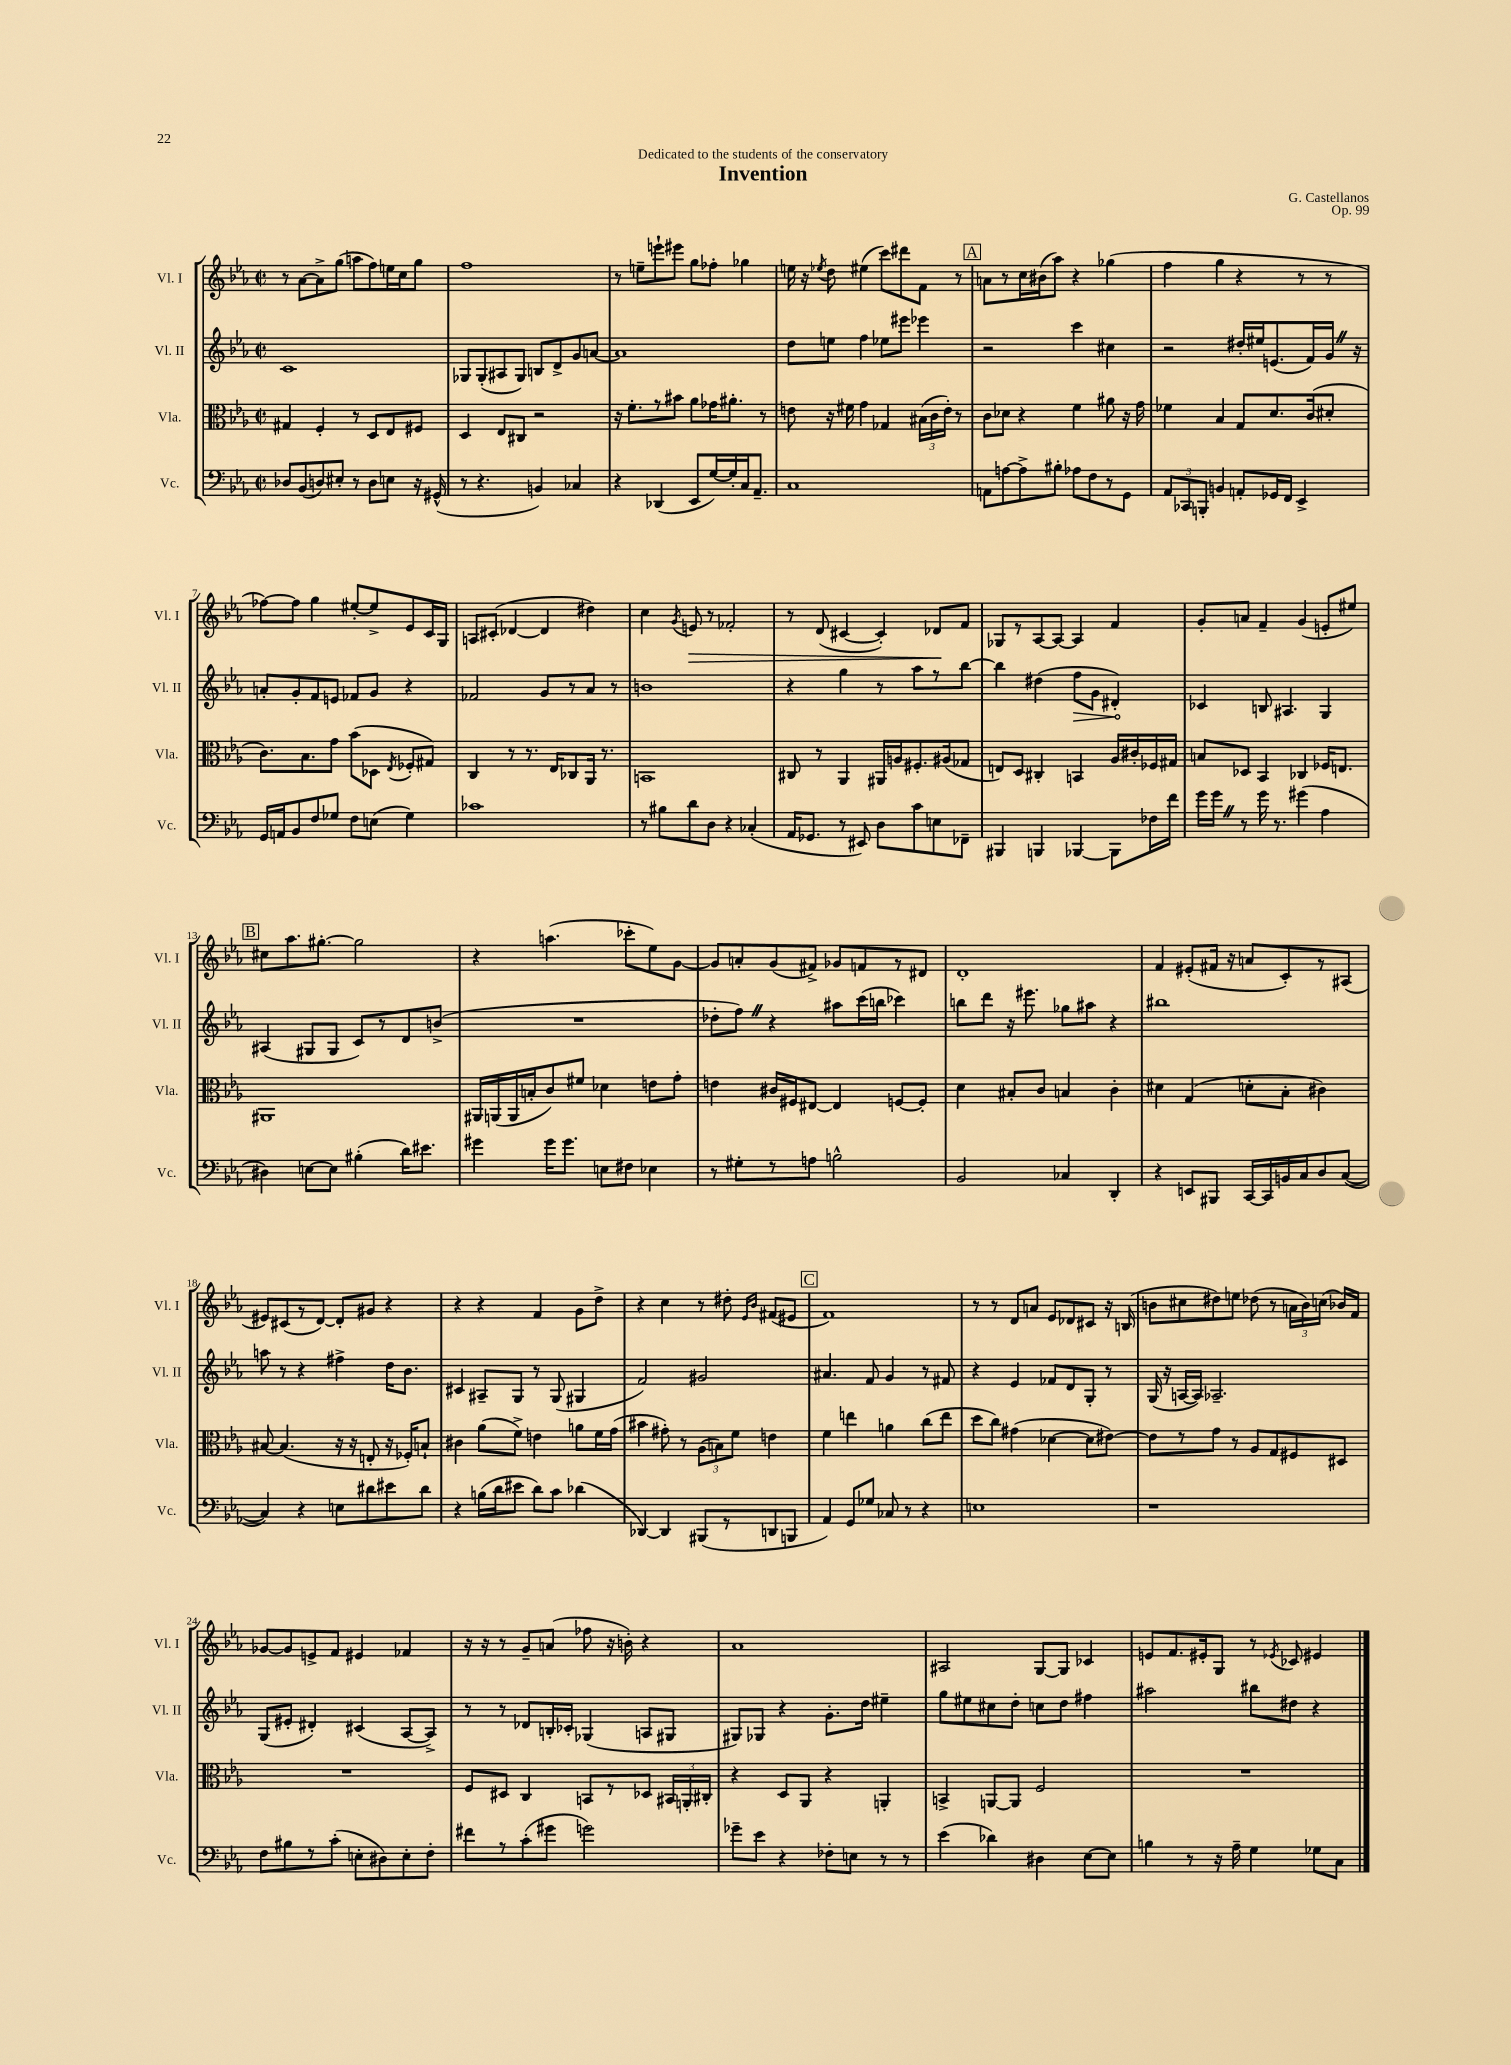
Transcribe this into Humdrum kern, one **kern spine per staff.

**kern	**kern	**kern	**dynam	**kern	**dynam
*part4	*part3	*part2	*part2	*part1	*part1
*staff4	*staff3	*staff2	*staff2	*staff1	*staff1
*I"Vc.	*I"Vla.	*I"Vl. II	*	*I"Vl. I	*
*I'Vc.	*I'Vla.	*I'Vl. II	*	*I'Vl. I	*
*clefF4	*clefC3	*clefG2	*	*clefG2	*
*k[b-e-a-]	*k[b-e-a-]	*k[b-e-a-]	*	*k[b-e-a-]	*
*M2/2	*M2/2	*M2/2	*	*M2/2	*
*met(c|)	*met(c|)	*met(c|)	*	*met(c|)	*
=1	=1	=1	=1	=1	=1
8D-X/L	4G#X/	1c	.	8r	.
(8BB-/	.	.	.	[8a-\L	.
8Dn/)	4F'/	.	.	8a-^\]	.
8E#X'/J	.	.	.	(8gg\J	.
8r	8r	.	.	8aan\L	.
8D\L	8D/L	.	.	8ff\)	.
8En\J	8E-/	.	.	16een\L	.
.	.	.	.	16cc\J	.
16r	8F#X/J	.	.	8gg\J	.
(16GG#X^^/	.	.	.	.	.
=2	=2	=2	=2	=2	=2
8r	4D/	8G-X/L	.	1ff	.
4.r	.	(8G-'/	.	.	.
.	8E-/L	8A#X/	.	.	.
.	8C#X/J	8G-/J)	.	.	.
4BBn/)	2r	8Bn/L	.	.	.
.	.	8d^/	.	.	.
4C-X/	.	8g/	.	.	.
.	.	[8an/J	.	.	.
=3	=3	=3	=3	=3	=3
4r	16r	1a]	.	8r	.
.	8.f'\L	.	.	.	.
.	.	.	.	8een~\L	.
(4DD-X/	8r	.	.	8eeen`\	.
.	8b#X\J	.	.	8eee#X\J	.
8EE-/L	8a-\L	.	.	8gg\L	.
[16G/L)	16g-X\K	.	.	8ff-X'\J	.
16G'/]	8.a#X'\J	.	.	.	.
16C/J	.	.	.	4gg-X\	.
8.AA-~/J	.	.	.	.	.
.	8r	.	.	.	.
=4	=4	=4	=4	=4	=4
1C	8en\	8dd\L	.	16een\	.
.	.	.	.	16r	.
.	.	.	.	8qee-X/	.
.	16r	8een\J	.	8dd\	.
.	16f#X\	.	.	.	.
.	4g\	4ff\	.	(4ee#X\	.
.	4G-X/	8ee-X\L	.	8ccc\L)	.
.	.	8eee#X\J	.	8ddd#X\	.
.	(24B#X\LL	4eee-X\	.	8f\J	.
.	24c\	.	.	.	.
.	24e'\JJ)	.	.	.	.
.	8r	.	.	8r	.
!!LO:REH:place=s1:t=A
=5	=5	=5	=5	=5	=5
8AAn\L	8c\L	2r	.	8an\L	.
[8An\	8d-X\J	.	.	8r	.
8A^\]	4r	.	.	16cc\L	.
.	.	.	.	(16b#X\J	.
8B#X'\J	.	.	.	8aa-\J)	.
8A-X\L	4f\	4ccc\	.	4r	.
8F\	.	.	.	.	.
8r	8a#X\	4cc#X\	.	(4gg-X\	.
8GG\J	16r	.	.	.	.
.	16g\	.	.	.	.
=6	=6	=6	=6	=6	=6
12AA-/L	4f-X\	2r	.	4ff\	.
12CC-X/	.	.	.	.	.
12BBBn'/J	.	.	.	.	.
4BBn/	4B-/	.	.	4gg\	.
8AAn'/L	8G/L	16dd#X'/LL	.	4r	.
.	.	16ee#X/J	.	.	.
16GG-X/L	8.d/	(8.en/	.	.	.
16FF/JJ	.	.	.	.	.
4EE-^/	.	.	.	8r	.
.	(16c/k	16f/L)	.	.	.
.	8d#X'/J	16gZ/JJ	.	8r	.
.	.	16r	.	.	.
!!LO:LB:g=z
=7	=7	=7	=7	=7	=7
16GG/LL	8.c\L)	8an'/L	.	[8ff-X\L)	.
16AAn/J	.	.	.	.	.
8BB-/	.	8g'/	.	8ff-\J]	.
.	8.B-\	.	.	.	.
8F/	.	8f/	.	4gg\	.
8G-X/J	8g\J	8en/J	.	.	.
8F\L	(8b-\L	8f-X/L	.	[8ee#X'/L	.
(8En\J	8D-X\J	8g/J	.	8ee#^/]	.
.	8qE-/	.	.	.	.
4G-\)	8F-X'/L	4r	.	8e-/	.
.	8G#X/J)	.	.	16c/L	.
.	.	.	.	16G/JJ	.
=8	=8	=8	=8	=8	=8
1c-X	4C/	2f-X/	.	8An/L	.
.	.	.	.	(8c#X'/J	.
.	8r	.	.	[4d-X/	.
.	8.r	.	.	.	.
.	.	8g/L	.	4d-/]	.
.	16E-/KL	.	.	.	.
.	8C-X/	8r	.	.	.
.	16AA-/Jk	8a-/J	.	4dd#X\)	.
.	8.r	.	.	.	.
.	.	8r	.	.	.
=9	=9	=9	=9	=9	=9
8r	1BBn	1bn	.	4cc\	.
8B#X\L	.	.	.	.	.
.	.	.	.	8qg/	.
!	!	!	!	!	!LO:HP:b
8d\	.	.	.	8en/	>
8D\J	.	.	.	8r	.
4r	.	.	.	2f-X'/	.
(4C-X'/	.	.	.	.	.
=10	=10	=10	=10	=10	=10
16AA-/KL	8C#X/	4r	.	8r	.
8.GG-X/J	.	.	.	.	.
.	8r	.	.	(8d/	.
8r	4AA-/	4gg\	.	[4c#X/	.
8EE#X/)	.	.	.	.	.
8D\L	16AA#X/LL	8r	.	4c#'/])	.
.	16An/J	.	.	.	.
8c\	8.F#X'/	8aa-\L	.	.	.
8En\	.	8r	.	8d-X/L	.
.	(16A#X/k	.	.	.	.
8FF-X~\J	8G-X/J	[8bb-\J	.	8f/J	]
=11	=11	=11	=11	=11	=11
4BBB#X/	8En/L)	4bb-\]	.	8G-X/L	.
.	8D/J	.	.	8r	.
4BBBn/	4C#X'/	(4dd#X\	.	[8A-/	.
.	.	.	.	8A-/J_	.
!	!	!	!LO:HP:b	!	!
[4BBB-X/	4BBn/	8ff\L	>	4A-/]	.
.	.	8g\J	.	.	.
8BBB-\L]	16A-/LL	4d#X'/)	.	4f/	.
.	16c#X'/	.	.	.	.
16F-X\L	16F-X/	.	.	.	.
16f\JJ	16G#X/JJ	.	.	.	.
.	.	.	]	.	.
=12	=12	=12	=12	=12	=12
16g\LL	8Bn/L	4c-X/	.	8g'/L	.
16gZ\JJ	.	.	.	.	.
8r	8D-X/J	.	.	8an/J	.
16g\	4BB-/	8Bn/	.	4f~/	.
8.r	.	.	.	.	.
.	.	4.A#X/	.	.	.
(4g#X\	4C-X/	.	.	(4g/	.
4A-\	16F-X/KL	4G/	.	8en'/L	.
.	8.En/J	.	.	.	.
.	.	.	.	8ee#X/J)	.
!!LO:LB:g=z
!!LO:REH:place=s1:t=B
=13	=13	=13	=13	=13	=13
4D#X\)	1AA#X	(4A#X/	.	8cc#X\L	.
.	.	.	.	8.aa-\	.
[8En\L	.	8G#X/L	.	.	.
.	.	.	.	[8.gg#X'\J	.
8E\J]	.	8G#/J	.	.	.
(4B#X'\	.	8c/L)	.	2gg#\]	.
.	.	8r	.	.	.
16d\KL)	.	8d/	.	.	.
8.e#X\J	.	.	.	.	.
.	.	(8bn^/J	.	.	.
=14	=14	=14	=14	=14	=14
4g#X\	16AA#X/LL	1r	.	4r	.
.	(16AAn/	.	.	.	.
.	16AA/	.	.	.	.
.	16Bn'/J	.	.	.	.
16g#\KL	8c/)	.	.	(4.aan\	.
8.g#\J	.	.	.	.	.
.	8f#X/J	.	.	.	.
8En\L	4d-X\	.	.	.	.
8F#X\J	.	.	.	8ccc-X'\L	.
4E-X\	8en\L	.	.	8ee-\)	.
.	8g'\J	.	.	[8g\J	.
=15	=15	=15	=15	=15	=15
8r	4en\	8dd-X'\L	.	8g/L]	.
8G#X'\L	.	8ffZ\J)	.	8an'/	.
8r	16c#X/LL	4r	.	(8g/	.
.	16F#X/J	.	.	.	.
8An\J	[8E#X/J	.	.	8f#X^/J)	.
2Bn^^\	4E#/]	8aa#X\L	.	8g-X/L	.
.	.	(16ccc\L	.	8fn/	.
.	.	16bbn\JJ	.	.	.
.	[8Fn/L	4ccc-X\)	.	8r	.
.	8F'/J]	.	.	8d#X/J	.
=16	=16	=16	=16	=16	=16
2BB-/	4d\	8bbn\L	.	1d'	.
.	.	8ddd\J	.	.	.
.	8B#X'/L	16r	.	.	.
.	.	8.eee#X\	.	.	.
.	8c/J	.	.	.	.
4C-X/	4Bn/	8gg-X\L	.	.	.
.	.	8aa#X\J	.	.	.
4DD'/	4c'\	4r	.	.	.
=17	=17	=17	=17	=17	=17
4r	4d#X\	1bb#X	.	4f/	.
8EEn/L	(4G/	.	.	(8e#X'/L	.
8BBB#X/J	.	.	.	16f#X/Jk	.
.	.	.	.	16r	.
[16CC/LL	8dn'\L	.	.	8an/L	.
16CC/]	.	.	.	.	.
16BBn/	8B-'\J	.	.	8c'/)	.
16C/J	.	.	.	.	.
8D/	4c#X\)	.	.	8r	.
([8C/J	.	.	.	(8A#X/J	.
!!LO:LB:g=z
=18	=18	=18	=18	=18	=18
4C/])	[8B#X/	8aan\	.	8e#X/L)	.
.	(4.B#/]	8r	.	(8c#X/	.
4r	.	4r	.	8r	.
.	.	.	.	[8d/J)	.
8En\L	16r	4ff#X^\	.	8d'/L]	.
.	16r	.	.	.	.
8d#X\	8En'/	.	.	8g#X/J	.
8e#X\	16r	16dd\KL	.	4r	.
.	16F-X'/KL)	8.b-\J	.	.	.
8d#\J	8Bn`/J	.	.	.	.
=19	=19	=19	=19	=19	=19
4r	4c#X\	4c#X/	.	4r	.
(16Bn\LL	(8a-\L	8A#X~/L	.	4r	.
16d\J	.	.	.	.	.
8e#X\J	8f^\J)	8G/J	.	.	.
8d\L)	4en\	8r	.	4f/	.
8c\J	.	(8G/	.	.	.
(4d-X\	8an\L	4G#X/	.	8g\L	.
.	16f\L	.	.	8dd^\J	.
.	(16g\JJ	.	.	.	.
=20	=20	=20	=20	=20	=20
[4DD-X/)	4b#X\	2f/)	.	4r	.
4DD-/]	8g#X'\)	.	.	4cc\	.
.	8r	.	.	.	.
(8BBB#X/L	(12A-\L	2g#X/	.	8r	.
.	12Bn\)	.	.	.	.
8r	.	.	.	8dd#X'\	.
.	12f\J	.	.	.	.
.	.	.	.	16qqe-/LL	.
.	.	.	.	16qqb-/JJ	.
8DDn/	4en\	.	.	(8f#X/L	.
8BBBn/J	.	.	.	8e#X/J	.
!!LO:REH:place=s1:t=C
=21	=21	=21	=21	=21	=21
4AA-/)	4f\	4.a#X/	.	1f)	.
8GG/L	4een\	.	.	.	.
8G-X/J	.	8f/	.	.	.
8C-X/	4an\	4g/	.	.	.
8r	.	.	.	.	.
4r	(8cc\L	8r	.	.	.
.	8ee\J	8f#X/	.	.	.
=22	=22	=22	=22	=22	=22
1En	8dd\L	4r	.	8r	.
.	8cc\J)	.	.	8r	.
.	(4g#X\	4e-/	.	8d/L	.
.	.	.	.	8an/J	.
.	[4d-X\	8f-X/L	.	8e-/L	.
.	.	8d/	.	8d-X/	.
.	8d-\L]	8G'/J	.	8c#X/J	.
.	[8e#X\J)	8r	.	16r	.
.	.	.	.	(16Bn/	.
=23	=23	=23	=23	=23	=23
1r	8e#\L]	(16G/	.	8bn\L	.
.	.	16r	.	.	.
.	8r	[16An/LL	.	8cc#X\	.
.	.	16A/JJ])	.	.	.
.	8g\J	2.A-X~/	.	8dd#X\)	.
.	8r	.	.	8een\J	.
.	8A-/L	.	.	(8dd-X\	.
.	8G/	.	.	8r	.
.	8F#X/	.	.	24an\LL	.
.	.	.	.	24b\)	.
.	.	.	.	(24ccn\JJ	.
.	8D#X/J	.	.	16b-X/LL)	.
.	.	.	.	16f/JJ	.
!!LO:LB:g=z
=24	=24	=24	=24	=24	=24
8F\L	1r	(8G/L	.	[8g-X/L	.
8B#X\	.	8e#X'/J	.	8g-/]	.
8r	.	4d#X'/)	.	8en^/	.
(8c'\J	.	.	.	8f/J	.
8En'\L	.	(4c#X/	.	4e#X/	.
8D#X\)	.	.	.	.	.
8E'\	.	[8A-/L	.	4f-X/	.
8F'\J	.	8A-^/J])	.	.	.
=25	=25	=25	=25	=25	=25
8f#X\L	8F/L	8r	.	16r	.
.	.	.	.	16r	.
8r	8D#X/J	8r	.	8r	.
(8c'\	4C/	8d-X/L	.	8g~/L	.
8g#X\J	.	16Bn'/L	.	(8an/J	.
.	.	16c-X'/JJ	.	.	.
2gn\)	8BBn/L	(4G-X/	.	8ff-X\	.
.	8r	.	.	16r	.
.	.	.	.	16bn'\)	.
.	8D-X/J	8An/L	.	4r	.
.	24BB#X/LL	8G#X/J	.	.	.
.	24AAn'/	.	.	.	.
.	24C#X'/JJ	.	.	.	.
=26	=26	=26	=26	=26	=26
8g-X~\L	4r	8G#X/L)	.	1a-	.
8e-\J	.	8G-X/J	.	.	.
4r	8D/L	4r	.	.	.
.	8AA-/J	.	.	.	.
8F-X'\L	4r	8.g'\L	.	.	.
8En\J	.	.	.	.	.
.	.	16dd\Jk	.	.	.
8r	4AAn'/	4ee#X~\	.	.	.
8r	.	.	.	.	.
=27	=27	=27	=27	=27	=27
(4e-\	4BBn^/	8gg\L	.	2A#X/	.
.	.	8ee#X\	.	.	.
4d-X\)	[8AAn/L	8cc#X\	.	.	.
.	8AA/J]	8dd'\J	.	.	.
4D#X\	2F/	8ccn\L	.	[8G/L	.
.	.	8dd\J	.	8G/J]	.
[8E-\L	.	4ff#X\	.	4c-X/	.
8E-\J]	.	.	.	.	.
=28	=28	=28	=28	=28	=28
4Bn\	1r	2aa#X\	.	8en/L	.
.	.	.	.	8.f/	.
8r	.	.	.	.	.
.	.	.	.	16e#X'/k	.
16r	.	.	.	8G/J	.
16A-~\	.	.	.	.	.
4G\	.	8bb#X\L	.	8r	.
.	.	.	.	8qe-X/	.
.	.	8dd#X\J	.	8c-X/	.
8G-X\L	.	4r	.	4e#X/	.
8C\J	.	.	.	.	.
==	==	==	==	==	==
*-	*-	*-	*-	*-	*-
